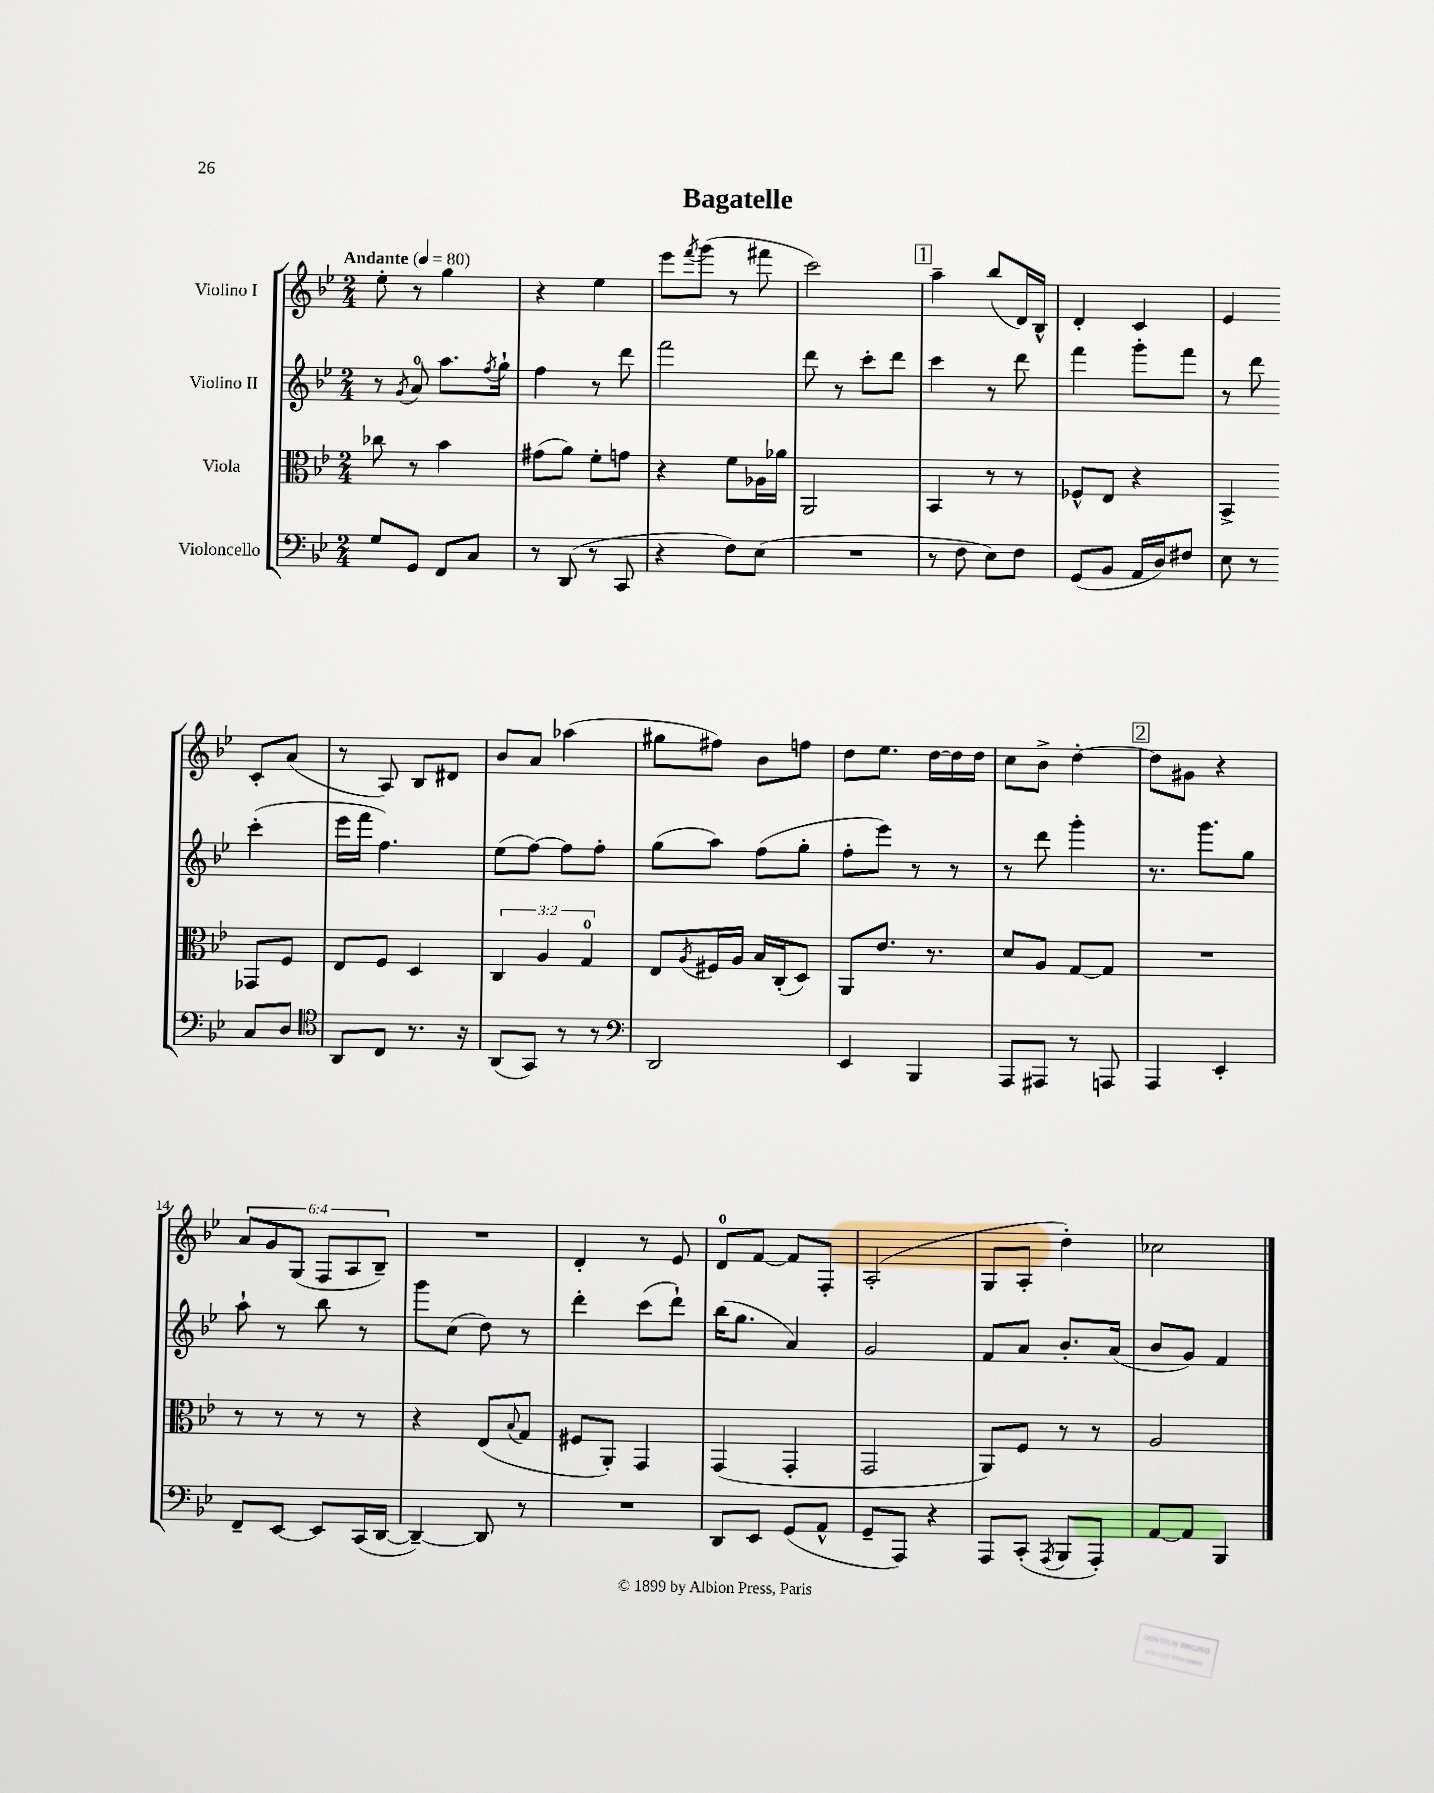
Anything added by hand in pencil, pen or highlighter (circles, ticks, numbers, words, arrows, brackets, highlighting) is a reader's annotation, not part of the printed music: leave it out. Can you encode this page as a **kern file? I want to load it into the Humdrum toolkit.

**kern	**kern	**kern	**kern
*staff4	*staff3	*staff2	*staff1
*clefF4	*clefC3	*clefG2	*clefG2
*k[b-e-]	*k[b-e-]	*k[b-e-]	*k[b-e-]
*M2/4	*M2/4	*M2/4	*M2/4
*MM80	*MM80	*MM80	*MM80
8G/L	8cc-\	8r	8ee-'\
.	.	8qg/	.
8GG/J	8r	8a/	8r
8FF/L	4b-\	8.aa\L	4gg\
8C/J	.	.	.
.	.	8qff/	.
.	.	16gg`\Jk	.
=	=	=	=
8r	(8g#\L	4ff\	4r
(8DD/	8a\J)	.	.
8r	8f'\L	8r	4ee-\
8CC/	8g\J	8ddd\	.
=	=	=	=
4r	4r	2fff\	8eee-\L
.	.	.	8qfff/
.	.	.	(8ggg\J
8F\L)	8f\L	.	8r
(8E-\J	16A-\L	.	8fff#\
.	16a-\JJ	.	.
=	=	=	=
2r	2AA/	8ddd\	2ccc\)
.	.	8r	.
.	.	8ccc'\L	.
.	.	8ddd\J	.
=	=	=	=
8r	4BB-/	4ccc\	4aa~\
8F\	.	.	.
8E-\L)	8r	8r	(8bb-/L
8F\J	8r	8ddd\	16d/L)
.	.	.	16B-^^/JJ
=	=	=	=
(8GG/L	8F-^^/L	4fff\	4d'/
8BB-/J	8E-/J	.	.
16AA/LL	4r	8ggg'\L	4c/
16D/J)	.	.	.
8F#/J	.	8fff\J	.
=	=	=	=
8E-\	4BB-^/	8r	4e-/
8r	.	8ddd\	.
8C/L	8GG-/L	(4ccc'\	8c'/L
8D/J	8F/J	.	(8a/J
=	=	=	=
*clefC4	*	*	*
8AA/L	8E-/L	16eee-\LL	8r
.	.	16fff\JJ	.
8C/J	8F/J	4.ff\)	8A/)
8.r	4D/	.	8B-/L
.	.	.	8d#/J
16r	.	.	.
=	=	=	=
(8AA/L	6C/	(8ee-\L	8b-/L
8GG/J)	.	[8ff\J)	8a/J
.	6A/	.	.
8r	.	8ff\]L	(4aa-\
.	6G/	.	.
8r	.	8ff'\J	.
=	=	=	=
*clefF4	*	*	*
2DD/	8E-/L	(8gg\L	8gg#\L
.	8qA/	.	.
.	16F#/L	8aa\J)	8ff#\J)
.	16A/JJ	.	.
.	16B-/LL	(8ff\L	8b-\L
.	(16C'/J	.	.
.	8D/J)	8gg'\J	8ff\J
=	=	=	=
4EE-/	8AA/L	8ff'\L	8dd\L
.	8.e-/J	8eee-\J)	8.ee-\J
4BBB-/	.	8r	.
.	8.r	.	[16dd\LL
.	.	8r	16dd\]
.	.	.	16dd\JJ
=	=	=	=
8AAA/L	8d/L	8r	8cc\L
8AAA#/J	8A/J	8ddd\	8b-^\J
8r	[8G/L	4ggg'\	[4dd'\
8AAA/	8G/]J	.	.
=	=	=	=
4AAA/	2r	8.r	8dd\]L
.	.	.	8g#\J
.	.	8.ggg\L	.
4EE-'/	.	.	4r
.	.	8gg\J	.
=	=	=	=
8FF~/L	8r	8aa`\	12a/L
.	.	.	12g/
[8EE-/J	8r	8r	.
.	.	.	(12G/J
8EE-/]L	8r	8bb-\	12F/L
.	.	.	12A/
(16CC/L	8r	8r	.
.	.	.	12B-~/J)
[16DD/JJ	.	.	.
=	=	=	=
4DD~/_)	4r	8ggg\L	2r
.	.	(8cc\J	.
8DD/]	(8E-/L	8dd\)	.
.	8qqB-/	.	.
8r	8G/J	8r	.
=	=	=	=
2r	8F#/L	4ddd'\	4d'/
.	8AA'/J)	.	.
.	4GG/	(8ccc\L	8r
.	.	8ddd`\J)	8e-/
=	=	=	=
8DD/L	(4GG/	(16bb-\LK	8d/L
.	.	8.gg\J	.
8EE-/J	.	.	[8f/J
(8GG/L	4GG'/	4a/)	8f/]L
8AA^^/J	.	.	8F'/J
=	=	=	=
8GG~/L	2GG/	2g/	(2A'/
8AAA/J)	.	.	.
4r	.	.	.
=	=	=	=
8AAA/L	8AA/L)	8f/L	8G/L
(8CC'/J	8F/J	8a/J	8A'/J
8qAAA/	.	.	.
8BBB-/L	8r	8.b-'/L	4dd'\)
8AAA'/J)	8r	.	.
.	.	(16a/Jk	.
=	=	=	=
[8AA/L	2A/	8b-/L	2cc-\
8AA/]J	.	8g/J)	.
4BBB-/	.	4f/	.
==	==	==	==
*-	*-	*-	*-
